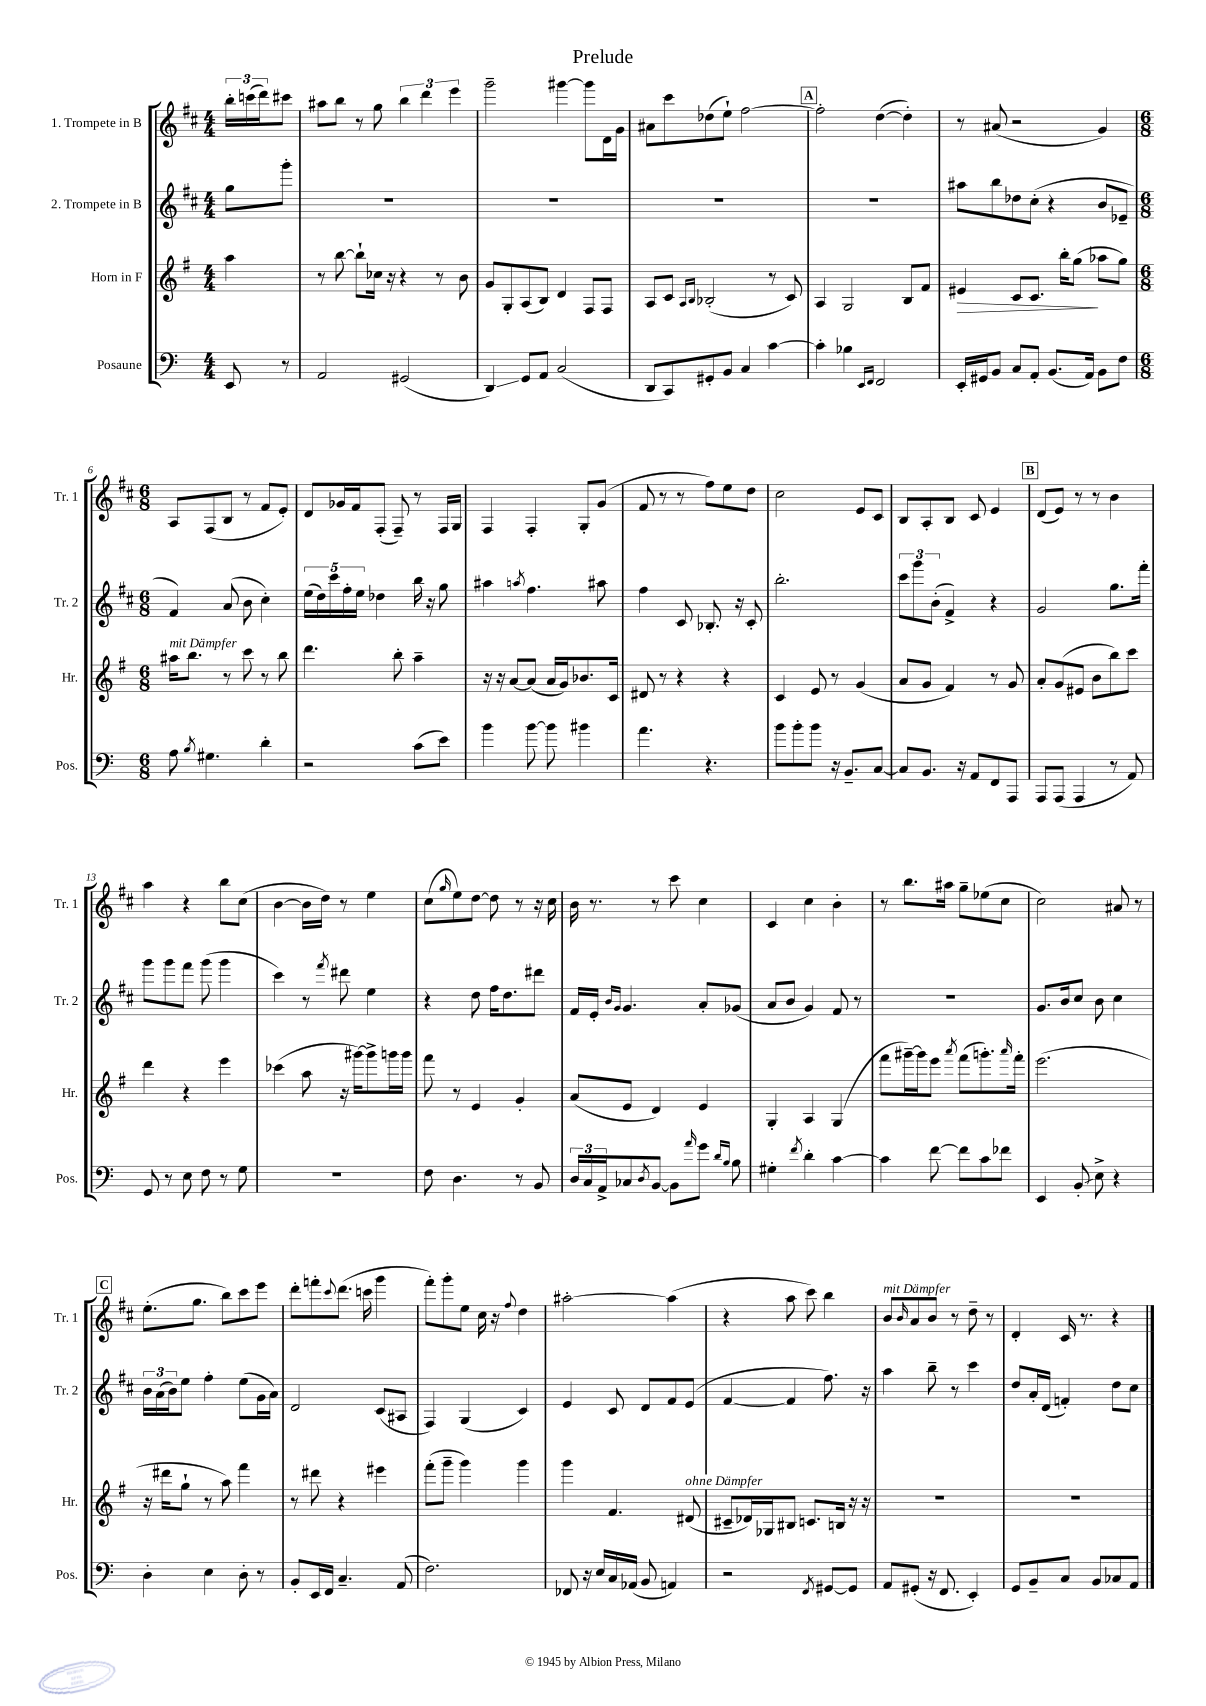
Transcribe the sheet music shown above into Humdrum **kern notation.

**kern	**kern	**kern	**kern
*staff4	*staff3	*staff2	*staff1
*clefF4	*clefG2	*clefG2	*clefG2
*k[]	*k[f#]	*k[f#c#]	*k[f#c#]
*M4/4	*M4/4	*M4/4	*M4/4
8EE/	4aa\	8gg\L	24bb'\LL
.	.	.	(24ccc\
.	.	.	24ddd\J)
8r	.	8ggg'\J	8ccc#\J
=	=	=	=
2AA/	8r	1r	8aa#\L
.	[8bb\	.	8bb\J
.	8bb`\]L	.	8r
.	16cc-\Jk	.	8gg\
.	16r	.	.
(2GG#/	4r	.	6bb\
.	.	.	6ddd\
.	8r	.	.
.	.	.	6eee\
.	8b\	.	.
=	=	=	=
4DD/)	8g/L	1r	2ggg~\
.	8G'/	.	.
8GG/L	(8A/	.	.
8AA/J	8B/J)	.	.
(2C/	4d/	.	[4ggg#\
.	8F#/L	.	8ggg#\]L
.	8F#/J	.	16d\L
.	.	.	16g\JJ
=	=	=	=
8DD/L	8A/L	1r	8a#\L
8CC/)	8c/J	.	8ccc#\
.	16qqA/LL	.	.
.	16qqB/JJ	.	.
8GG#'/	(2B-'/	.	(8dd-\
8BB/J	.	.	8ee`\J)
4C/	.	.	[2ff#\
[4c\	8r	.	.
.	8c/)	.	.
=	=	=	=
4c'\]	4A/	1r	2ff#'\]
4B-\	2G/	.	.
16qqEE/LL	.	.	.
16qqFF/JJ	.	.	.
2FF/	.	.	([4dd\
.	8B/L	.	4dd'\])
.	8f#/J	.	.
=	=	=	=
16EE'/LL	4e#/	8aa#\L	8r
16GG#/J	.	.	.
8BB/J	.	8bb\	(8a#/
8C/L	8c/L	8dd-\	2r
8AA'/J	8.c/J	(8cc#'\J	.
(8.BB/L	.	4r	.
.	16bb'\LK	.	.
.	(8gg\J	.	.
16AA/Jk)	.	.	.
8BB\L	8aa-\L	8b/L	4g/)
8F\J	8gg\J)	8e-~/J	.
=	=	=	=
*M6/8	*M6/8	*M6/8	*M6/8
8A\	16aa#\LK	4f#/)	8A/L
.	8.bb\J	.	.
8qB/	.	.	.
4.G#\	.	.	(8F#/
.	8r	(8a/	8B/J
.	8ccc\	8b\	8r
4d'\	8r	4cc#'\)	8f#/L
.	8bb\	.	8e'/J)
=	=	=	=
2r	4.ddd\	(20ee\LL	8d/L
.	.	20dd\)	.
.	.	20ccc#\	.
.	.	.	16g-/L
.	.	20ff#'\	.
.	.	.	16f#/J
.	.	20ee\JJ	.
.	.	4dd-\	(8F#'/J
.	8bb'\	.	8F#~/)
(8c\L	4aa~\	16bb\	8r
.	.	16r	.
8e\J)	.	8gg\	16F#/LL
.	.	.	16G/JJ
=	=	=	=
4b\	16r	4aa#\	4F#/
.	16r	.	.
.	[8a/L	.	.
.	.	8qaa/	.
[8b\	(8a/]J	4.ff#\	4F#'/
8b\]	16a/LL	.	.
.	16g/J)	.	.
4b#\	8.b-/	.	8G'/L
.	.	8aa#\	(8g/J
.	16c/Jk	.	.
=	=	=	=
4.a\	8d#/	4ff#\	8f#/
.	8r	.	8r
.	4r	8c#/	8r
4.r	.	8.B-'/	8ff#\L)
.	4r	.	8ee\
.	.	16r	.
.	.	8c#'/	8dd\J
=	=	=	=
8b\L	4c/	2.bb'\	2cc#\
8b'\	.	.	.
8b\J	8e/	.	.
16r	8r	.	.
8.BB~/L	.	.	.
.	(4g/	.	8e/L
[8C/J	.	.	8c#/J
=	=	=	=
8C/]L	8a/L	12ccc#\L	8B/L
.	.	12ggg\	.
8.BB/J	8g/J	.	8A'/
.	.	(12b'\J	.
.	4f#/)	4f#^/)	8B/J
16r	.	.	.
8AA/L	.	.	8c#/
8FF/	8r	4r	4e/
8AAA/J	8g/	.	.
=	=	=	=
8AAA/L	8a'/L	2g/	(8d/L
(8AAA/J	(8g/	.	8e/J)
4AAA/	8e#/J	.	8r
.	8b\L	.	8r
8r	8bb\)	8.gg\L	4b\
8AA/)	8ccc\J	.	.
.	.	16fff#'\Jk	.
=	=	=	=
8GG/	4ddd\	8ggg\L	4aa\
8r	.	8ggg\	.
8E\	4r	8fff#\J	4r
8F\	.	(8ggg\	.
8r	4eee\	4ggg\	8bb\L
8G\	.	.	(8cc#\J
=	=	=	=
2.r	(4ccc-\	4ccc#\)	[4b\
.	8aa\	8r	16b\]LL
.	.	.	16dd\JJ)
.	.	8qfff#/	.
.	16r	8ddd#\	8r
.	[16ggg#\LK)	.	.
.	8ggg#^\]	4ee\	4ee\
.	16ggg\L	.	.
.	16ggg\JJ	.	.
=	=	=	=
8F\	8fff#\	4r	(8cc#\L
.	.	.	16qqgg/
4.D\	8r	.	8ee\)
.	4e/	8dd\	[8dd\J
.	.	16ff#\LK	8dd\]
.	.	8.dd\	.
8r	4g'/	.	8r
8BB/	.	8ddd#\J	16r
.	.	.	16cc#\
=	=	=	=
24D/LL	(8a/L	16f#/LL	16b\
24C/	.	.	.
.	.	16e'/JJ	8.r
24AA^/J	.	.	.
.	.	16qqb/LL	.
.	.	16qqg/JJ	.
8C-/	8e/J	4.g/	.
8qD/	.	.	.
[8BB/J	4d/)	.	8r
8BB\]L	.	.	8ccc#\
16qqa/	.	.	.
8g\J	4e/	8a'/L	4cc#\
16qqd/LL	.	.	.
16qqB/JJ	.	.	.
8B\	.	(8g-/J	.
=	=	=	=
4G#'\	4G'/	8a/L	4c#/
.	.	8b/J	.
8qf/	.	.	.
4d'\	4A/	4g/)	4cc#\
[4c\	(4G/	8f#/	4b'\
.	.	8r	.
=	=	=	=
4c\]	8fff#\L	2.r	8r
.	[16ggg#~\L)	.	8.bb\L
.	16ggg#\]J	.	.
[8f\	8eee\J	.	.
.	.	.	16aa#\Jk
.	8qaaa/	.	.
8f\]L	(8fff#\L	.	8gg~\L
8c\	8.ggg'\)	.	(8ee-\
8f-\J	.	.	8cc#\J
.	16qqaaa/	.	.
.	16fff#'\Jk	.	.
=	=	=	=
4EE/	(2.eee\	8.g/L	2cc#\)
.	.	16b/k	.
8BB'/	.	8cc#/J	.
8E^\	.	8b\	.
4r	.	4cc#\	8a#/
.	.	.	8r
=	=	=	=
4D'\	16r	24b\LL	(8.ee'\L
.	.	(24a\	.
.	16ddd#\LK	.	.
.	.	24b\J)	.
.	8gg`\J	8ee\J	.
.	.	.	8.gg\J
4E\	8r	4ff#'\	.
.	8aa\)	.	8bb\L)
8D'\	4fff#\	(8ee\L	8ccc#\
8r	.	16g\L	8eee\J
.	.	16a\JJ)	.
=	=	=	=
8BB'/L	8r	2d/	8ddd'\L
16EE/L	8ddd#\	.	8fff'\
16FF/JJ	.	.	.
.	.	.	8qqccc#/
4.C~/	4r	.	(8.ddd\J
.	.	.	16ccc\
.	4eee#\	(8c#/L	4ggg\
(8AA/	.	8A#/J	.
=	=	=	=
2.F\)	(8fff#'\L	4F#/)	8fff#'\L)
.	8ggg~\J	.	8ggg'\
.	4ggg\)	(4G/	8ee\J
.	.	.	16cc#\
.	.	.	16r
.	.	.	8qqff#/
.	4ggg\	4c#/)	4dd\
=	=	=	=
8FF-/	4ggg\	4e/	[2aa#'\
16r	.	.	.
16E/LL	.	.	.
16C/	4.f#/	8c#/	.
(16AA-/JJ	.	.	.
8BB/	.	8d/L	.
4AA/)	.	8f#/	(4aa#\]
.	(8d#/	(8e/J	.
=	=	=	=
2r	8c#~/L	[4f#/	4r
.	16d-/L)	.	.
.	16G-/J	.	.
.	8B#/J	4f#/]	8aa\
.	8.c/L	.	8ccc#\)
8qFF/	.	.	.
[8GG#/L	.	8.ff#\)	4bb\
.	16B/Jk	.	.
8GG#/]J	16r	.	.
.	16r	16r	.
=	=	=	=
8AA/L	2.r	4aa\	8b/L
.	.	.	16qqb/
(8GG#'/J	.	.	8a/
16r	.	8bb~\	8b/J
8.FF/	.	.	.
.	.	8r	8r
4EE'/)	.	4ccc#\	8dd~\
.	.	.	8r
=	=	=	=
8GG/L	2.r	8dd/L	4d'/
8BB~/	.	16a'/L	.
.	.	(16d/JJ	.
8C/J	.	4f'/)	16c#/
.	.	.	8.r
8BB/L	.	.	.
8C-/	.	8dd\L	4r
8AA/J	.	8cc#\J	.
==	==	==	==
*-	*-	*-	*-
